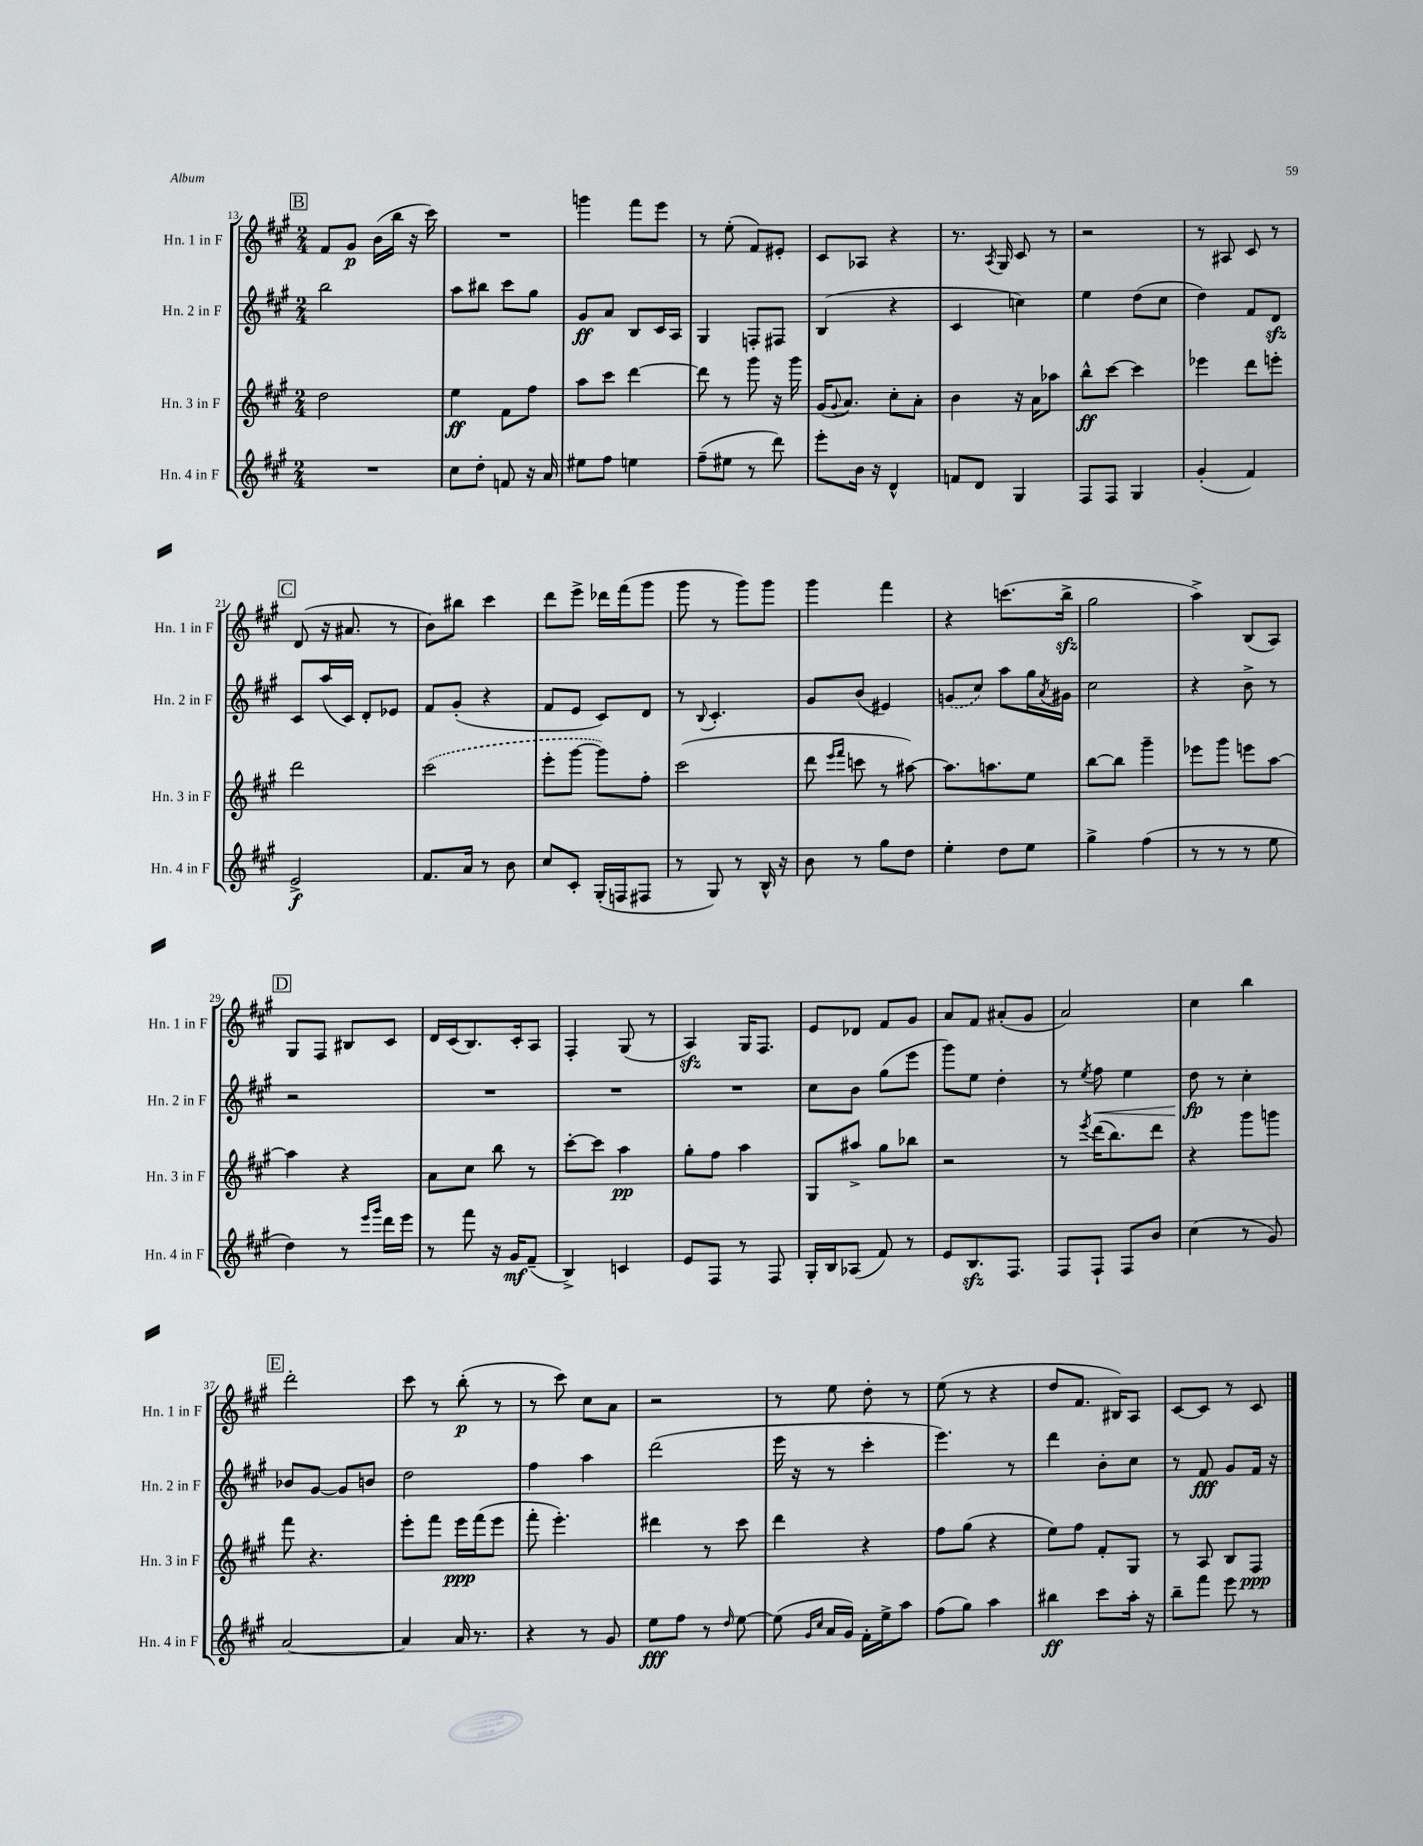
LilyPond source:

<<
\new StaffGroup <<
\new Staff = "s0" \with { instrumentName = "Hn. 1 in F" shortInstrumentName = "Hn. 1 in F" } {
    \clef treble \key a \major \numericTimeSignature \time 2/4
    \mark \markup { \box "B" } fis'8 gis'8\p b'16( b''16 r16 cis'''16) |
    R2 |
    g'''4 fis'''8 e'''8 |
    r8 e''8-.( fis'8) eis'8-. |
    cis'8 aes8 r4 |
    r8. \acciaccatura { a8 } gis16 cis'8 r8 |
    r2 |
    r8 ais8 cis'8 r8 |
    \mark \markup { \box "C" } d'8( r16 ais'8. r8 |
    b'8) bis''8 cis'''4 |
    d'''8 e'''8-> des'''16 fis'''16( gis'''8 |
    gis'''8 r8 gis'''8) gis'''8 |
    gis'''4 fis'''4 |
    r4 c'''8.( b''16->\sfz |
    gis''2 |
    a''4->) b8( a8) |
    \mark \markup { \box "D" } gis8 fis8 bis8 cis'8 |
    d'16 cis'16( b8.) cis'16-. a8 |
    fis4-. gis8( r8 |
    a4\sfz) gis16 fis8. |
    e'8 des'8 fis'8 gis'8 |
    a'8 fis'8 ais'8-.( gis'8 |
    a'2) |
    cis''4 b''4 |
    \mark \markup { \box "E" } d'''2-. |
    cis'''8 r8 b''8-.\p( r8 |
    r8 cis'''8) cis''8 a'8 |
    r2 |
    r8 e''8 d''8-. r8 |
    e''8( r8 r4 |
    d''8 fis'8. bis16) a8 |
    cis'8~ cis'8 r8 cis'8 \bar "|." |
}
\new Staff = "s1" \with { instrumentName = "Hn. 2 in F" shortInstrumentName = "Hn. 2 in F" } {
    \clef treble \key a \major \numericTimeSignature \time 2/4
    \mark \markup { \box "B" } b''2 |
    a''8 bis''8 cis'''8 gis''8 |
    gis'8\ff a'8 b8 cis'16 a16 |
    gis4 f8-. fis8 |
    b4( r4 |
    cis'4 c''4) |
    e''4 d''8( cis''8 |
    d''4) fis'8 d'8\sfz |
    \mark \markup { \box "C" } cis'8 a''16( cis'16) d'8-. ees'8 |
    fis'8 gis'8-.( r4 |
    fis'8 e'8 cis'8) d'8 |
    r8 \appoggiatura { b8 } cis'4.-. |
    gis'8 b'8( eis'4) |
    \once \slurDashed g'8( cis''8) a''8 gis''16 \acciaccatura { a'8 } gis'16 |
    cis''2 |
    r4 b'8-> r8 |
    \mark \markup { \box "D" } r2 |
    R2 |
    R2 |
    R2 |
    cis''8 b'8 gis''8( e'''8 |
    gis'''8) e''8 d''4-. |
    r8 \acciaccatura { e''8 } fis''8\< e''4 |
    d''8\fp\! r8 cis''4-. |
    \mark \markup { \box "E" } bes'8 gis'8~ gis'8 b'8 |
    d''2 |
    fis''4 a''4 |
    d'''2( |
    e'''16 r16 r8 cis'''4-. |
    e'''4.) r8 |
    d'''4 b'8-. cis''8 |
    r8 fis'8\fff gis'8 fis'16 r16 \bar "|." |
}
\new Staff = "s2" \with { instrumentName = "Hn. 3 in F" shortInstrumentName = "Hn. 3 in F" } {
    \clef treble \key a \major \numericTimeSignature \time 2/4
    \mark \markup { \box "B" } d''2 |
    e''4\ff fis'8 fis''8 |
    a''8 cis'''8 d'''4~ |
    d'''8 r8 gis'''8 r16 gis'''16 |
    gis'16( \appoggiatura { gis'8 } a'8.) cis''8-. a'8-. |
    b'4 r16 a'16 aes''8 |
    b''8-^\ff cis'''8~ cis'''4 |
    ees'''4 d'''8 e'''8-. |
    \mark \markup { \box "C" } d'''2 |
    \once \slurDashed cis'''2( |
    e'''8-. gis'''8~ gis'''8) fis''8-. |
    cis'''2( |
    d'''8 \grace { e'''16 fis'''16 } c'''8 r8 ais''8~) |
    ais''8. a''8. e''8 |
    b''8~ b''8 gis'''4-- |
    ees'''8 gis'''8 e'''8 a''8~ |
    \mark \markup { \box "D" } a''4 r4 |
    a'8 cis''8 b''8 r8 |
    cis'''8~-. cis'''8 a''4\pp |
    gis''8-. fis''8 a''4 |
    gis8 ais''8-> gis''8 bes''8 |
    r2 |
    r8 \acciaccatura { e'''8 } d'''16( b''8.) d'''8 |
    r4 gis'''8 g'''8 |
    \mark \markup { \box "E" } fis'''8 r4. |
    e'''8-. fis'''8 e'''16\ppp fis'''16( e'''8 |
    fis'''8-. e'''4.-.) |
    dis'''4 r8 cis'''8 |
    d'''4 r4 |
    fis''8 gis''8( r4 |
    e''8) fis''8 fis'8-. gis8 |
    r8 a8 b8 fis8\ppp \bar "|." |
}
\new Staff = "s3" \with { instrumentName = "Hn. 4 in F" shortInstrumentName = "Hn. 4 in F" } {
    \clef treble \key a \major \numericTimeSignature \time 2/4
    \mark \markup { \box "B" } R2 |
    cis''8 d''8-. f'8 r16 a'16 |
    eis''8 fis''8 e''4 |
    fis''8--( eis''8 r8 d'''8) |
    e'''8-. b'16 r16 d'4-^ |
    f'8 d'8 gis4 |
    fis8 fis8 gis4 |
    gis'4-.( fis'4) |
    \mark \markup { \box "C" } e'2->\f |
    fis'8. a'16 r8 b'8 |
    cis''8 cis'8-. gis16-.( f16 fis8 |
    r8 gis8) r8 b16-^ r16 |
    b'8 r8 gis''8 d''8 |
    e''4-. d''8 e''8 |
    gis''4-> fis''4( |
    r8 r8 r8 e''8 |
    \mark \markup { \box "D" } d''4) r8 \grace { e'''16 gis'''16 } d'''16 e'''16 |
    r8 fis'''8 r16 gis'16\mf fis'8--( |
    b4->) c'4 |
    e'8 fis8 r8 fis8 |
    gis16-. b16 aes8( fis'8) r8 |
    e'8 b8.\sfz fis8. |
    fis8 fis8-! fis8 b'8 |
    cis''4( r8 gis'8) |
    \mark \markup { \box "E" } a'2~ |
    a'4 a'16 r8. |
    r4 r8 gis'8 |
    e''8\fff fis''8 r8 \grace { d''16 } e''8~ |
    e''8( \grace { gis'16 cis''16 } a'16 gis'16) fis'16-. e''16-> a''8 |
    fis''8( gis''8) a''4 |
    bis''4\ff cis'''8 a''16-. r16 |
    b''8-- fis'''8 e'''8 r8 \bar "|." |
}
>>
>>
\layout { \context { \Score currentBarNumber = #13 } }
